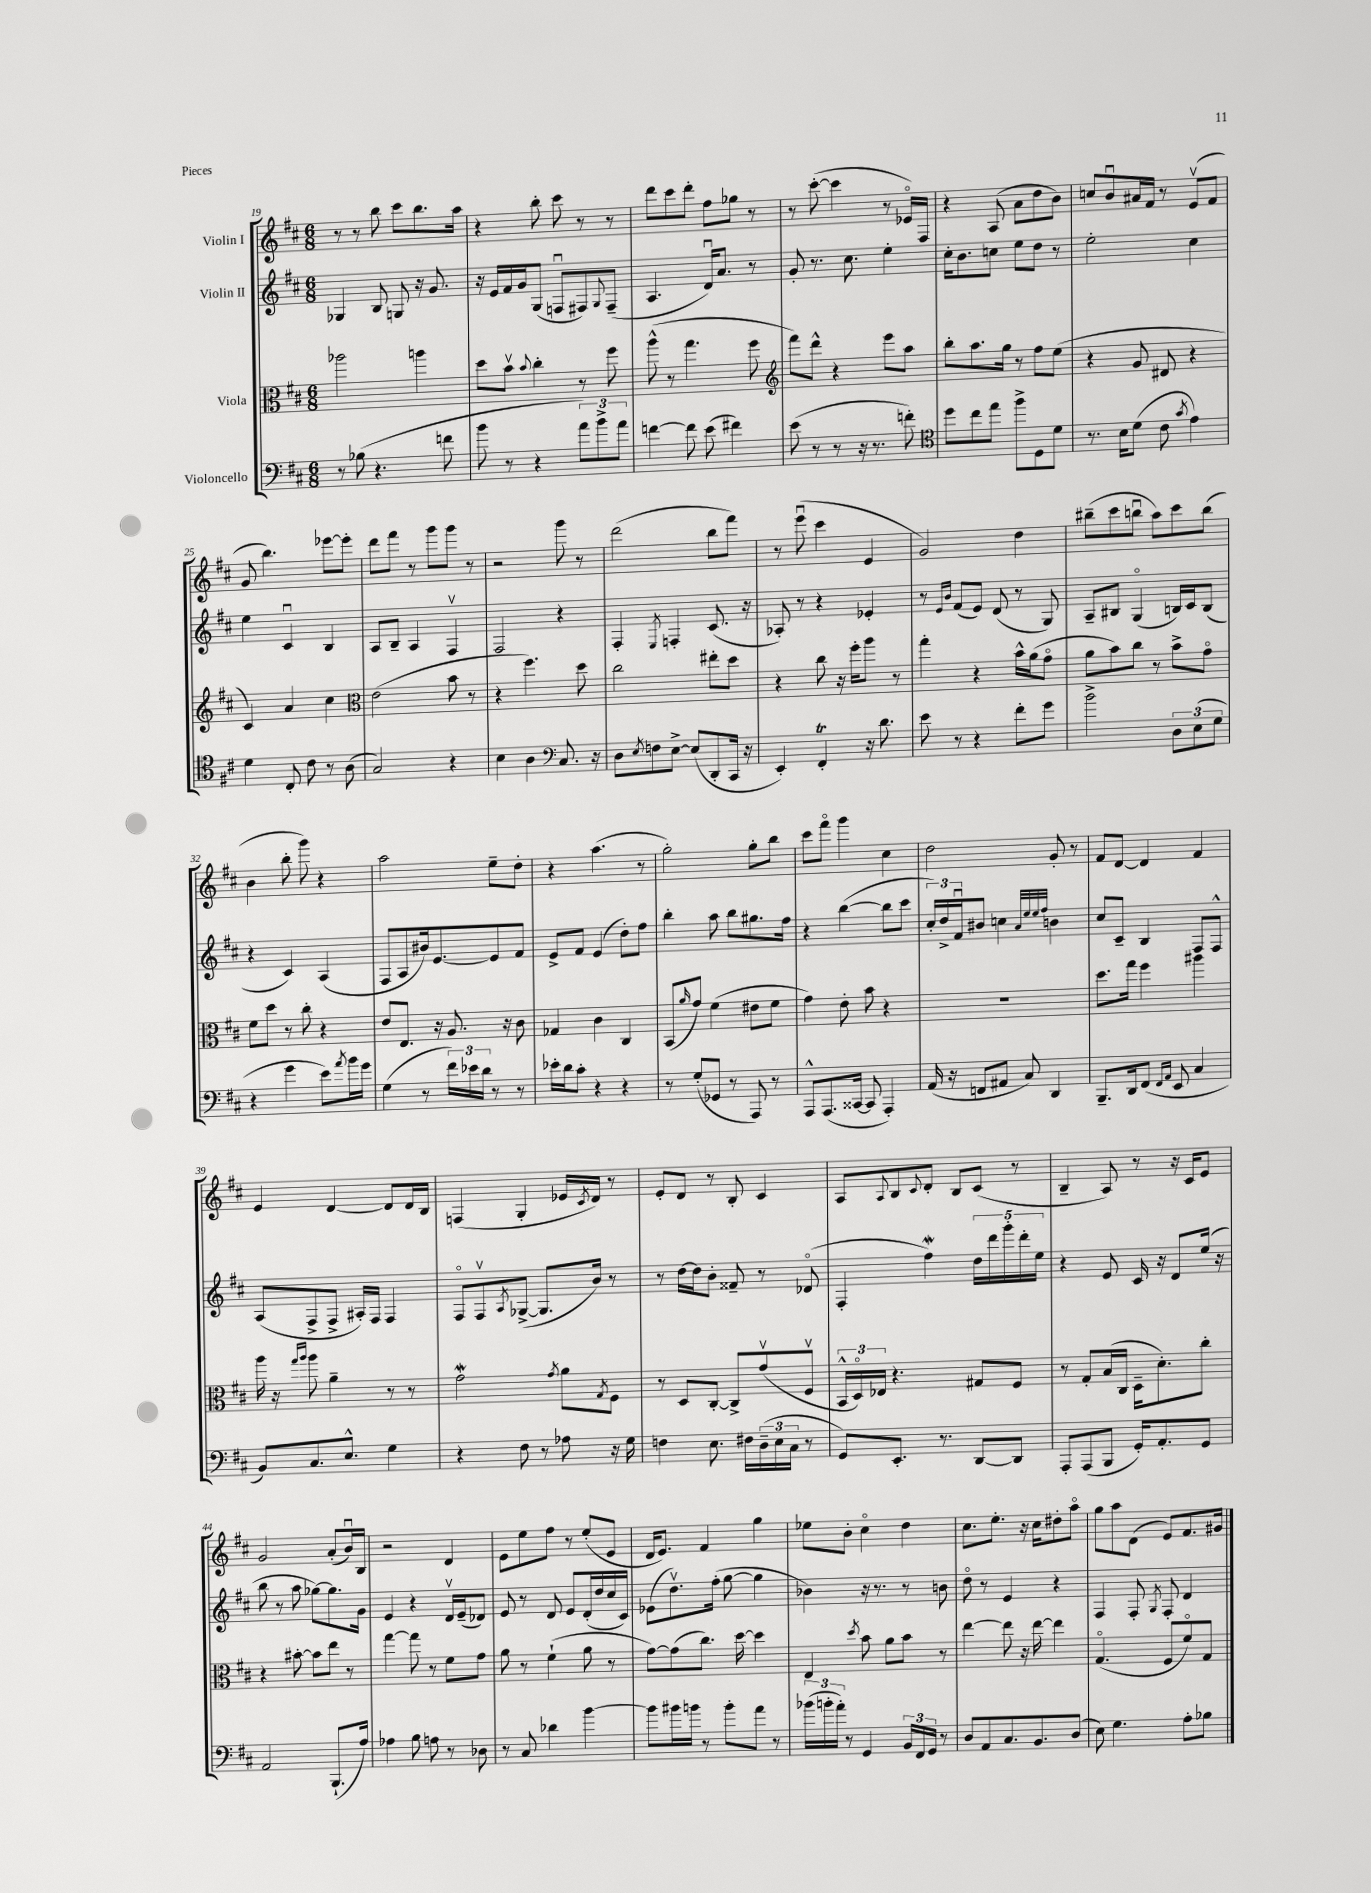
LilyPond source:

<<
\new StaffGroup <<
\new Staff = "s0" \with { instrumentName = "Violin I" } {
    \clef treble \key d \major \numericTimeSignature \time 6/8
    r8 r8 b''8 cis'''8 b''8. a''16 |
    r4 b''8-. cis'''8 r8 r8 |
    d'''8 cis'''8 d'''8-. fis''8 ges''8 r8 |
    r8 cis'''8~-.( cis'''4 r8 ees'16\flageolet) fis16 |
    r4 a8( a'8 d''8 b'8) |
    c''8 b'8\downbow ais'16 fis'16 r8 e'8\upbow( fis'8 |
    g'8 b''4.) ees'''8~ ees'''8-. |
    d'''8 fis'''8 r8 g'''8 g'''8 r8 |
    r2 g'''8 r8 |
    d'''2( b''8 fis'''8) |
    r8 e'''8\downbow( cis'''4 e'4 |
    g'2) d''4 |
    bis''8--( cis'''8 b''8\downbow a''8) cis'''8 b''8( |
    b'4 b''8-. g'''8) r4 |
    a''2 e''8-- d''8-. |
    r4 a''4.( r8 |
    g''2-.) g''8-. b''8 |
    cis'''8 fis'''8\flageolet g'''4 cis''4 |
    d''2 g'8-. r8 |
    fis'8 d'8~ d'4 fis'4 |
    e'4 d'4~ d'8 d'16 b16 |
    f4( g4-. ees'16 \acciaccatura { cis'8 } d'16) r8 |
    e'8-. d'8 r8 b8-. cis'4 |
    a8 \appoggiatura { a8 } b8 \appoggiatura { cis'8 } d'8-. b8 cis'8( r8 |
    b4-- a8) r8 r16 cis'16 e'8 |
    g'2 a'8-.( b'16\downbow) b16 |
    r2 d'4 |
    e'8 e''8 fis''8 r8 e''8-.( e'8 |
    d'16 e'8.) fis'4 g''4 |
    ees''8 b'8-. cis''4\flageolet d''4 |
    cis''8. e''8.-. r16 cis''16 dis''8-. a''8\flageolet |
    g''8 a''8 d'8( e'8) fis'8. gis'16 \bar "|." |
}
\new Staff = "s1" \with { instrumentName = "Violin II" } {
    \clef treble \key d \major \numericTimeSignature \time 6/8
    ges4 b8 g8 r16 g'8. |
    r16 e'16 fis'16 g'16 g8( f8\downbow fis8) \appoggiatura { g8 } fis8--( |
    a4. d'16\downbow) a'8. r8 |
    g'8-. r8. cis''8. e''4-. |
    cis''16-. b'8. c''8 e''8 d''8 r8 |
    e''2-. cis''4 |
    e''4 cis'4\downbow b4 |
    a8 b8-- a4 fis4\upbow |
    fis2 r4 |
    fis4-. \acciaccatura { e8 } f4-. cis'8.( r16 |
    aes8-.) r8 r4 ees'4-. |
    r8 \grace { e'16 b'16 } fis'8( e'8) d'8( r8 g8) |
    a8-- bis8 g4\flageolet( b16) cis'16 b8( |
    r4 cis'4) a4( |
    fis8 a8 bis'16) e'8.~ e'8 fis'8 |
    e'8-> fis'8 e'4( d''8-.) fis''8 |
    b''4-. a''8 b''8 gis''8. fis''16 |
    r4 b''4~( b''8 cis'''8 |
    \tuplet 3/2 { cis''16-.) d''16-> fis'16\downbow } bis'8 c''4 \grace { a'32 e''32 e''32 fis''32 } b'4 |
    cis''8 cis'8-- b4 fis8 fis8-^ |
    a8( fis8-> fis8-> ais16-.) fis16 fis4 |
    fis8\flageolet fis8\upbow \acciaccatura { a8 } ges8~->( ges8. b'16) r8 |
    r8 d''16~ d''16 b'8-. fisis'8-- r8 des'8\flageolet( |
    fis4-. fis''4\mordent) \tuplet 5/4 { d''16 d'''16 g'''16-. d'''16-. e''16 } |
    r4 e'8 cis'16 r16 d'8 e''16( r16 |
    b''8 r8 a''8 ges''8~) ges''8. g'16 |
    e'4 r4 d'16\upbow e'16--( des'8) |
    e'8 r8 d'8 e'8 d'16-.( d''16 cis''16 cis'16) |
    ees'8( d''8.\upbow) fis''16-.( g''8~ g''4 |
    bes'4) r16 r8. r8 b'8 |
    d''8\flageolet r8 e'4 r4 |
    fis4 fis8-. \acciaccatura { g8 } fis8-. d'4 \bar "|." |
}
\new Staff = "s2" \with { instrumentName = "Viola" } {
    \clef alto \key d \major \numericTimeSignature \time 6/8
    aes''2 a''4 |
    d''8 b'8\upbow \appoggiatura { b'8 } cis''4-. r8 fis''8 |
    a''8-^( r8 g''4. fis''8 |
    \clef treble fis'''8) d'''8-^ r4 e'''8 a''8 |
    b''8-. a''8. g''16 r8 fis''8 e''8( |
    r4 g'8 dis'8 r4 |
    cis'4) a'4 cis''4 |
    \clef alto e'2( b'8 r8 |
    r4 fis''4.) d''8 |
    cis''2 eis''8-. d''8 |
    r4 cis''8 r16 fis''16-. a''8 r8 |
    g''4-. r4 b'16-^ a'16( g'8\flageolet |
    a'8 b'8) cis''8 r8 b'8-> g'8\flageolet |
    fis'8 d''8 r8 cis''8-. r4 |
    e'8 e8. r16 a8. r16 cis'8 |
    ges4 cis'4 cis4 |
    b,8( \grace { a'16 } g'8) fis'4( eis'8 fis'8 |
    g'4) e'8-. b'8 r4 |
    R2. |
    d''8. g''16 fis''4 ais''4 |
    a''16 r16 \grace { g''16 a''16 } a''8 a'4-- r8 r8 |
    g'2\mordent \acciaccatura { g'8 } a'8 \acciaccatura { g8 } fis8 |
    r8 d8 cis8~-. cis8-> g'8\upbow( fis8\upbow |
    \tuplet 3/2 { b,16-^ d16\flageolet) ees16 } r4. gis8 fis8 |
    r8 g8-. b16( cis16 d16-- d'8.-.) cis''8-. |
    r4 bis'8~-. bis'8 e''8 r8 |
    g''4~ g''8 r8 fis'8 g'8 |
    a'8 r8 fis'4-!( a'8 r8 |
    g'8~) g'8( cis''8.) d''16~ d''4 |
    e4 \acciaccatura { d''8 } b'8 a'8 b'8 r8 |
    e''4~ e''8 r16 e''16~ e''4 |
    g4.\flageolet( fis8 fis'8\flageolet) g8 \bar "|." |
}
\new Staff = "s3" \with { instrumentName = "Violoncello" } {
    \clef bass \key d \major \numericTimeSignature \time 6/8
    r8 bes8( r4. f'8 |
    b'8 r8 r4 \tuplet 3/2 { a'8) b'8-> a'8 } |
    f'4~ f'8 e'8( fis'4) |
    e'8( r8 r8 r16 r8. f'8-.) |
    \clef tenor d''8 cis''8 e''8 fis''8-> d8 d'8 |
    r8. b16 d'8( cis'8 \acciaccatura { g'8 } e'4) |
    d'4 cis8-. cis'8 r8 a8( |
    g2) r4 |
    b4 a4 \clef bass cis8. r16 |
    d8 \acciaccatura { e8 } f8 e8~-> e8( d,8-. cis,16 r16 |
    e,4-.) fis,4-.\trill r16 d'8. |
    e'8 r8 r4 fis'8-. g'8 |
    b'2-> \tuplet 3/2 { d8 e8( g8 } |
    r4 g'4 e'8) \acciaccatura { a'8 } b'16 g'16 |
    g4( r8 \tuplet 3/2 { fis'16) ees'16 d'16 } r8 r8 |
    ees'16-. d'16 cis'8-. r4 r4 |
    r8 g8-.( ges,8 r8 a,,8) r8 |
    a,,8-^ a,,8.( cisis,16~ cisis,8 a,,4-.) |
    a,16( r16 f,8 ais,8 cis8) d,4 |
    b,,8.-- d,16 fis,8( \grace { fis,16 a,16 } e,8 cis4 |
    b,8) cis8. e8.-^ g4 |
    r4 fis8 r8 aes8 r16 g16 |
    f4 e8. fis16 \tuplet 3/2 { d16--( e16 cis16 } r8 |
    g,8) e,8.-. r8. d,8~ d,8 |
    a,,8-. a,,8( b,,8 g,16-.) a,8.-. g,8 |
    a,2 b,,8.-!( a16) |
    aes4 b8 a8 r8 des8 |
    r8 cis8 des'4 b'4~ |
    b'8 bis'16 b'16 r8 b'8-. a'8 r8 |
    \tuplet 3/2 { bes'16( b'16-. a'16-.) } r8 g,4 \tuplet 3/2 { b,16 fis,16 g,16 } r8 |
    d8 a,8 cis8. b,8. d8( |
    e8) g4. a8-. bes8 \bar "|." |
}
>>
>>
\layout { \context { \Score currentBarNumber = #19 } }
